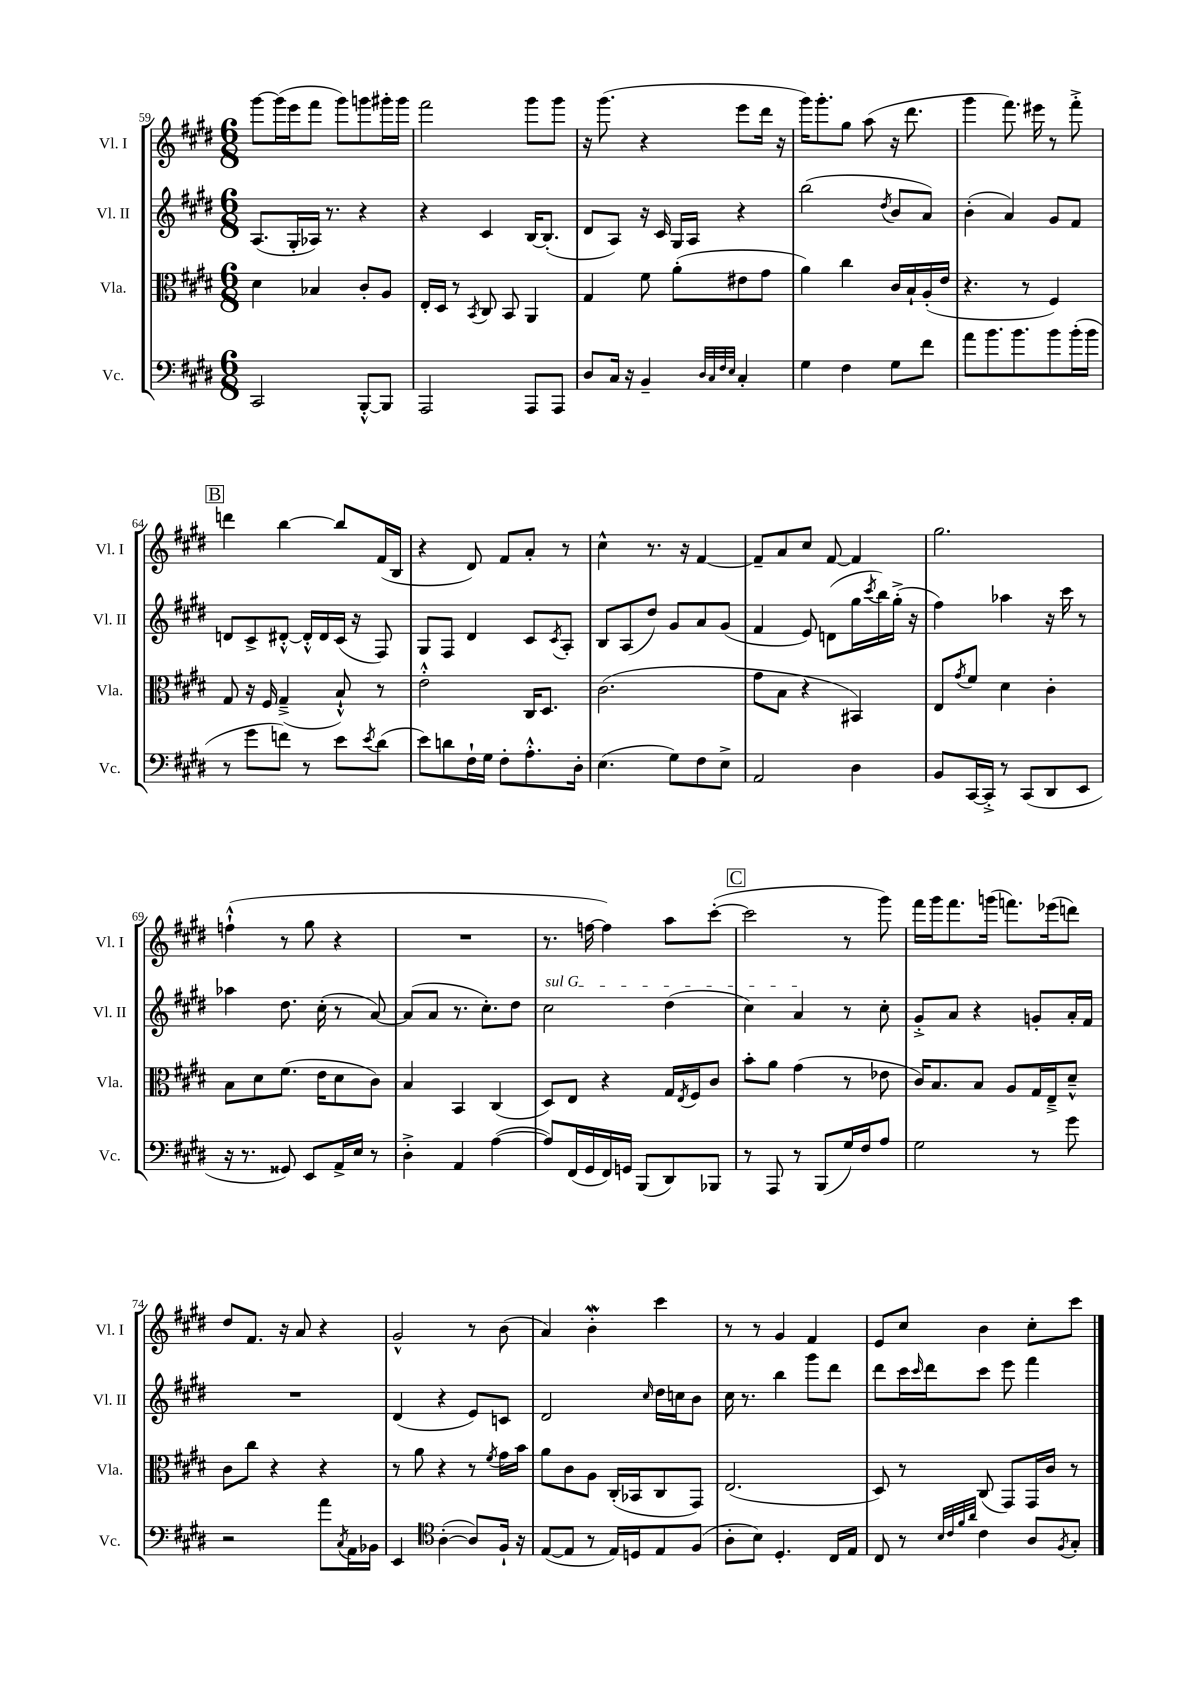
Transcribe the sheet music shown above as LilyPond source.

<<
\new StaffGroup <<
\new Staff = "s0" \with { instrumentName = "Vl. I" shortInstrumentName = "Vl. I" } {
    \clef treble \key e \major \numericTimeSignature \time 6/8
    gis'''8~ gis'''16( e'''16 fis'''8 gis'''8) g'''8 gis'''16-. gis'''16 |
    fis'''2 gis'''8 gis'''8 |
    r16 gis'''8.( r4 e'''8 dis'''16 r16 |
    gis'''16) gis'''8.-. gis''8 a''8( r16 dis'''8. |
    gis'''4 fis'''8.) eis'''16 r8 fis'''8-.-> |
    \mark \markup { \box "B" } d'''4 b''4~ b''8 fis'16( b16 |
    r4 dis'8) fis'8 a'8-. r8 |
    cis''4-^ r8. r16 fis'4~ |
    fis'8-- a'8 cis''8 fis'8~ fis'4 |
    gis''2. |
    f''4-!-^( r8 gis''8 r4 |
    R2. |
    r8. f''16~ f''4) a''8 cis'''8~-.( |
    \mark \markup { \box "C" } cis'''2 r8 gis'''8) |
    fis'''16 gis'''16 fis'''8. g'''16( f'''8.) ees'''16( d'''8) |
    dis''8 fis'8. r16 a'8 r4 |
    gis'2-^ r8 b'8( |
    a'4) b'4-.\mordent cis'''4 |
    r8 r8 gis'4 fis'4 |
    e'8 cis''8 b'4 cis''8-. cis'''8 \bar "|." |
}
\new Staff = "s1" \with { instrumentName = "Vl. II" shortInstrumentName = "Vl. II" } {
    \clef treble \key e \major \numericTimeSignature \time 6/8
    a8.( gis16-. aes16) r8. r4 |
    r4 cis'4 b16~ b8.-.( |
    dis'8 a8) r16 cis'16 gis16 a16 r4 |
    b''2( \acciaccatura { dis''8 } b'8 a'8) |
    b'4-.( a'4) gis'8 fis'8 |
    \mark \markup { \box "B" } d'8 cis'8-> dis'8~-.-^ dis'16-.-^ dis'16 cis'16( r16 fis8) |
    gis8 fis8 dis'4 cis'8 \acciaccatura { cis'8 } a8-. |
    b8 a8( dis''8) gis'8 a'8 gis'8( |
    fis'4 e'8) d'8( gis''16 \acciaccatura { cis'''8 } b''16) gis''16-.->( r16 |
    fis''4) aes''4 r16 cis'''16 r8 |
    aes''4 dis''8. cis''16-.( r8 a'8~) |
    a'8( a'8 r8. cis''8.-.) dis''8 |
    \once \override TextSpanner.bound-details.left.text = \markup { \italic "sul G" } cis''2\startTextSpan dis''4( |
    \mark \markup { \box "C" } cis''4) a'4\stopTextSpan r8 cis''8-. |
    gis'8-.-> a'8 r4 g'8-. a'16-. fis'16 |
    R2. |
    dis'4( r4 e'8) c'8 |
    dis'2 \grace { cis''16 } dis''16 c''16 b'8 |
    cis''16 r8. b''4 gis'''8 dis'''8 |
    dis'''8 cis'''16 \grace { cis'''16 } dis'''16 cis'''8 e'''8 fis'''4 \bar "|." |
}
\new Staff = "s2" \with { instrumentName = "Vla." shortInstrumentName = "Vla." } {
    \clef alto \key e \major \numericTimeSignature \time 6/8
    dis'4 bes4 cis'8-. a8 |
    e16-. dis16 r8 \acciaccatura { b,8 } cis8 b,8 a,4 |
    gis4 fis'8 a'8-.( eis'8 gis'8 |
    a'4) cis''4 cis'16 b16-! a16-.( e'16 |
    r4. r8 fis4) |
    \mark \markup { \box "B" } gis8 r16 fis16 gis4--->( b8-!-^) r8 |
    e'2-.-^ cis16 dis8. |
    cis'2.( |
    gis'8 b8 r4 bis,4) |
    e8 \acciaccatura { gis'8 } fis'8 dis'4 cis'4-. |
    b8 dis'8 fis'8.( e'16 dis'8 cis'8) |
    b4 b,4 cis4( |
    dis8) e8 r4 gis16 \acciaccatura { e8 } fis16 cis'8 |
    \mark \markup { \box "C" } b'8-. a'8 gis'4( r8 ees'8 |
    cis'16) b8. b8 a8 gis16 e16---> dis'8---^ |
    cis'8 cis''8 r4 r4 |
    r8 a'8 r4 r8 \acciaccatura { fis'8 } gis'16 b'16 |
    a'8 cis'8 a8 cis16-.( bes,16 cis8 gis,8) |
    e2.( |
    dis8) r8 cis8( gis,8) gis,16 cis'16 r8 \bar "|." |
}
\new Staff = "s3" \with { instrumentName = "Vc." shortInstrumentName = "Vc." } {
    \clef bass \key e \major \numericTimeSignature \time 6/8
    cis,2 b,,8~-.-^ b,,8 |
    a,,2 a,,8 a,,8 |
    dis8 cis16 r16 b,4-- \grace { dis32 cis32 fis32 e32 } cis4-. |
    gis4 fis4 gis8 fis'8 |
    a'8 b'8. b'8. b'8 b'16-.( b'16 |
    \mark \markup { \box "B" } r8 gis'8 f'8) r8 e'8 \acciaccatura { e'8 } dis'8( |
    e'8) d'8 fis16-! gis16 fis8-. a8.-.-^ dis16-. |
    e4.( gis8) fis8 e8-> |
    a,2 dis4 |
    b,8 cis,16~ cis,16-.-> r8 cis,8( dis,8 e,8 |
    r16 r8. gisis,8) e,8 a,16-> e16 r8 |
    dis4-.-> a,4 a4~( |
    a8) fis,16( gis,16 fis,16) g,16 b,,8( dis,8) bes,,8 |
    \mark \markup { \box "C" } r8 a,,8 r8 b,,8( gis16) fis16 a8 |
    gis2 r8 gis'8 |
    r2 a'8 \acciaccatura { cis8 } a,16 bes,16 |
    e,4 \clef tenor a4~-.( a8) fis16-! r16 |
    e8~( e8 r8 e16) d16 e8 fis8( |
    a8-. b8) dis4.-. cis16 e16 |
    cis8 r8 \grace { b32 cis'32 fis'32 a'32 } cis'4 a8 \acciaccatura { fis8 } gis8-. \bar "|." |
}
>>
>>
\layout { \context { \Score currentBarNumber = #59 } }
